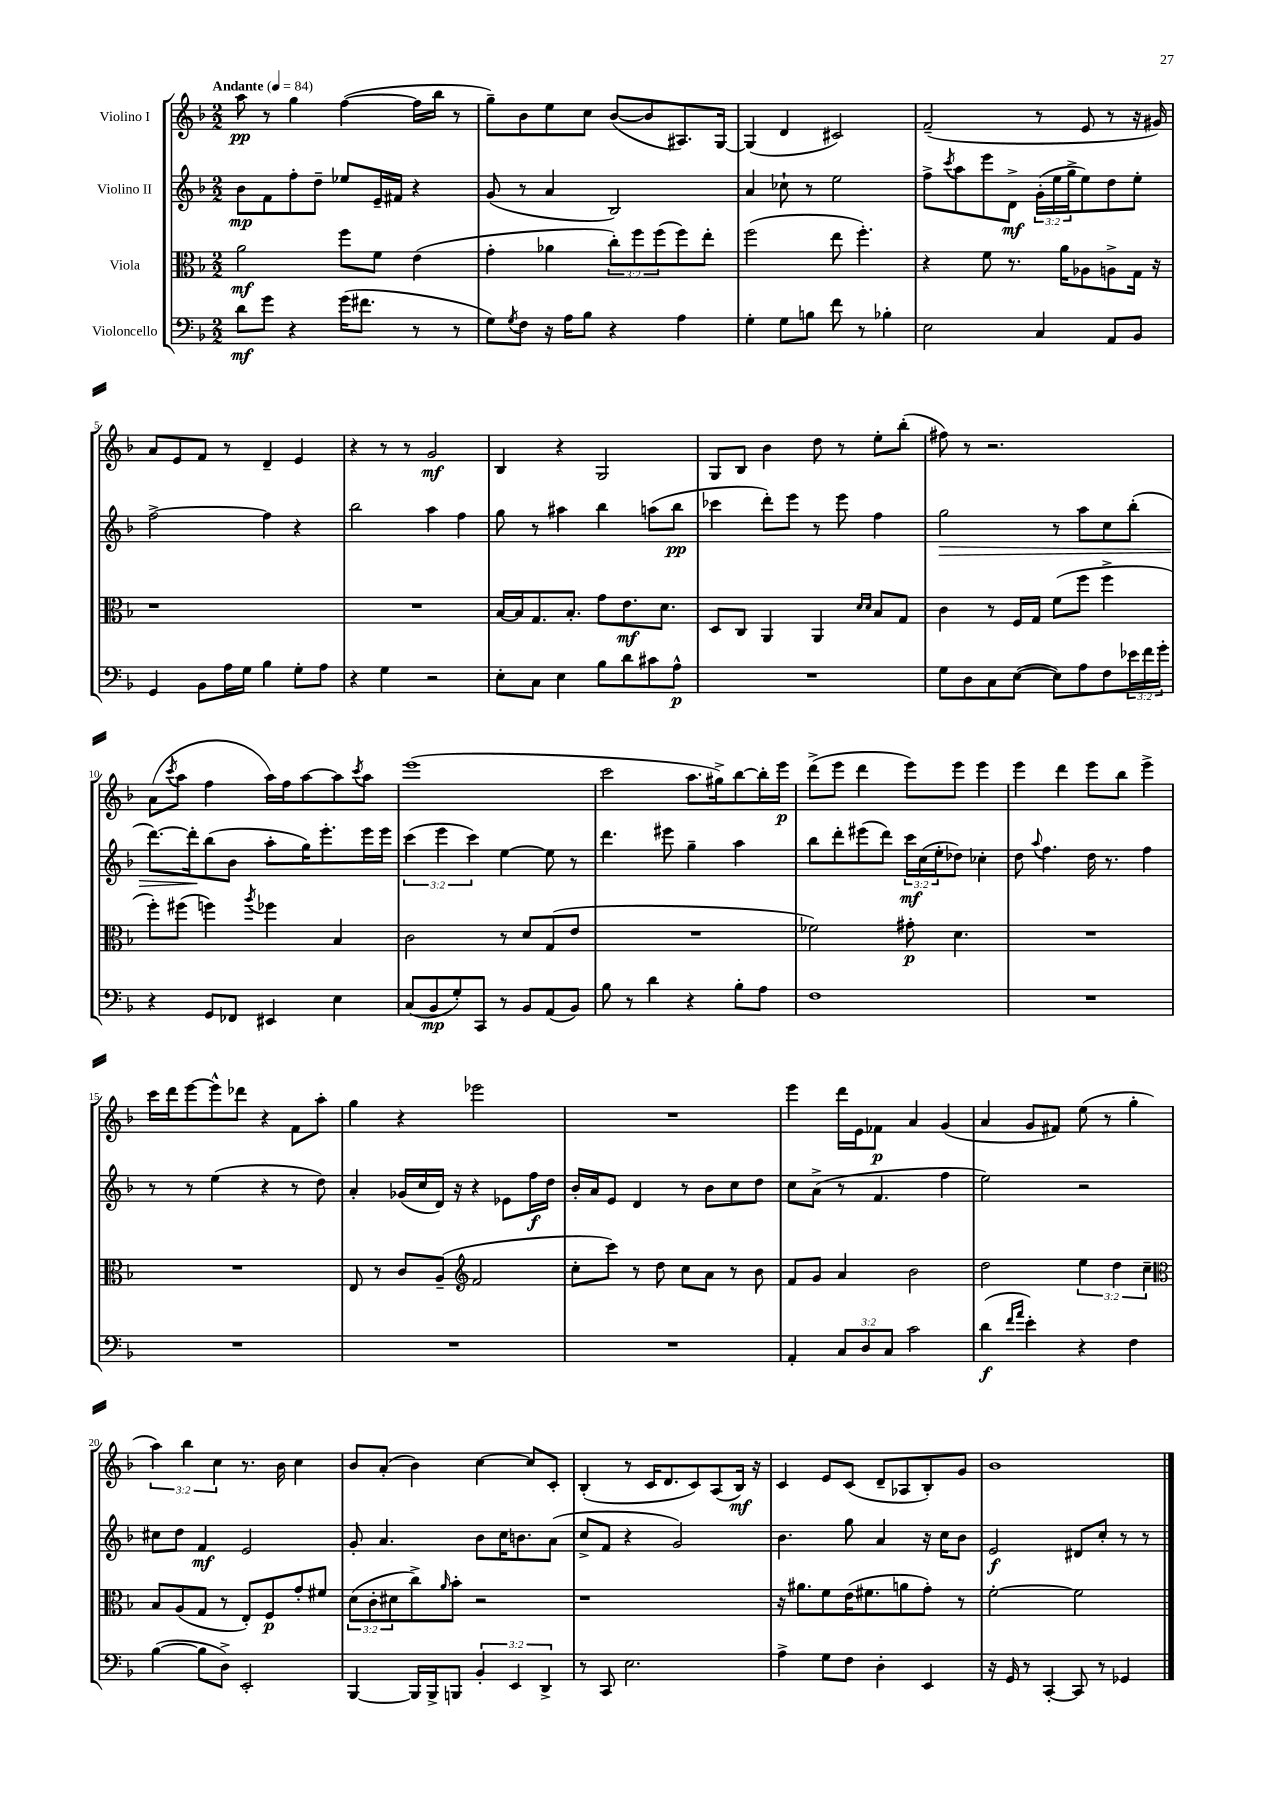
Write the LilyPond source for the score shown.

<<
\new StaffGroup <<
\new Staff = "s0" \with { instrumentName = "Violino I" } {
    \clef treble \key f \major \numericTimeSignature \time 2/2 \override Staff.TupletNumber.text = #tuplet-number::calc-fraction-text \tempo "Andante" 4 = 84
    a''8\pp r8 g''4 f''4~( f''16 bes''16 r8 |
    g''8--) bes'8 e''8 c''8 bes'8~( bes'8 ais8.) g16~ |
    g4( d'4 cis'2) |
    f'2--( r8 e'8 r8 r16 gis'16) |
    a'8 e'8 f'8 r8 d'4-- e'4 |
    r4 r8 r8 g'2\mf |
    bes4 r4 g2 |
    g8 bes8 bes'4 d''8 r8 e''8-. bes''8-.( |
    fis''8) r8 r2. |
    a'8( \acciaccatura { c'''8 } a''8 f''4 a''16) f''16 a''8~ a''8 \acciaccatura { c'''8 } a''8 |
    e'''1( |
    c'''2 a''8. gis''16->) bes''8~ bes''16-. e'''16\p |
    d'''8->( e'''8 d'''4 e'''8) e'''8 e'''4 |
    e'''4 d'''4 e'''8 bes''8 e'''4-> |
    c'''16 d'''16 e'''8~ e'''8-^ des'''8 r4 f'8 a''8-. |
    g''4 r4 ees'''2 |
    R1 |
    e'''4 d'''16 e'16 fes'8\p a'4 g'4( |
    a'4 g'8 fis'8) e''8( r8 g''4-. |
    \tuplet 3/2 { a''4) bes''4 c''4 } r8. bes'16 c''4 |
    bes'8 a'8-.( bes'4) c''4~ c''8 c'8-. |
    bes4-.( r8 c'16 d'8. c'8) a8( bes16\mf) r16 |
    c'4 e'8 c'8( d'8-- aes8 bes8-.) g'8 |
    bes'1 \bar "|." |
}
\new Staff = "s1" \with { instrumentName = "Violino II" } {
    \clef treble \key f \major \numericTimeSignature \time 2/2 \override Staff.TupletNumber.text = #tuplet-number::calc-fraction-text
    bes'8\mp f'8 f''8-. d''8-- ees''8 e'16-- fis'16 r4 |
    g'8( r8 a'4 bes2) |
    a'4 ces''8-! r8 e''2 |
    f''8-> \acciaccatura { c'''8 } a''8 e'''8 d'8->\mf \tuplet 3/2 { g'16-.( e''16 g''16-> } e''8) d''8 e''8-. |
    f''2~-> f''4 r4 |
    bes''2 a''4 f''4 |
    g''8 r8 ais''4 bes''4 a''8( bes''8\pp |
    ces'''4 d'''8-.) e'''8 r8 e'''8 f''4 |
    g''2\> r8 a''8 c''8 bes''8-.( |
    d'''8.~) d'''16-.\! bes''8( bes'8 a''8-. g''16) e'''8.-. e'''16 e'''16 |
    \tuplet 3/2 { c'''4( e'''4 c'''4) } e''4~ e''8 r8 |
    d'''4. eis'''8 g''4-- a''4 |
    bes''8 d'''8-. eis'''8( d'''8) \tuplet 3/2 { c'''16\mf c''16( e''16-. } des''8) ces''4-. |
    d''8 \appoggiatura { a''8 } f''4. d''16 r8. f''4 |
    r8 r8 e''4( r4 r8 d''8) |
    a'4-. ges'16( c''16 d'16) r16 r4 ees'8 f''16\f d''16 |
    bes'16-. a'16 e'8 d'4 r8 bes'8 c''8 d''8 |
    c''8 a'8->( r8 f'4. f''4 |
    e''2) r2 |
    cis''8 d''8 f'4\mf e'2 |
    g'8-. a'4. bes'8 c''16 b'8. a'8( |
    c''8-> f'8 r4 g'2) |
    bes'4. g''8 a'4 r16 c''16 bes'8 |
    e'2\f dis'8 c''8-. r8 r8 \bar "|." |
}
\new Staff = "s2" \with { instrumentName = "Viola" } {
    \clef alto \key f \major \numericTimeSignature \time 2/2 \override Staff.TupletNumber.text = #tuplet-number::calc-fraction-text
    a'2\mf f''8 f'8 e'4( |
    g'4-. aes'4 \tuplet 3/2 { c''8-.) f''8 f''8( } f''8) e''8-. |
    f''2( e''8 f''4.-.) |
    r4 f'8 r8. a'16 aes8 a8-> g16 r16 |
    r1 |
    R1 |
    bes16~ bes16 g8. bes8.-. g'8 e'8.\mf d'8. |
    d8 c8 a,4 a,4 \grace { d'16 d'16 } bes8 g8 |
    c'4 r8 f16 g16 f'8( f''8 f''4-> |
    f''8-.) fis''8( f''4) \acciaccatura { a''8 } fes''4 bes4 |
    c'2 r8 d'8 g8( e'8 |
    R1 |
    fes'2) gis'8-.\p d'4. |
    R1 |
    R1 |
    e8 r8 c'8 a8--( \clef treble f'2 |
    c''8-. c'''8) r8 d''8 c''8 a'8 r8 bes'8 |
    f'8 g'8 a'4 bes'2 |
    d''2 \tuplet 3/2 { e''4 d''4 c''4-- } |
    \clef alto bes8 a8( g8 r8 e8-.) f8\p g'8-. fis'8 |
    \tuplet 3/2 { d'8( c'8-. dis'8 } c''8->) \grace { a'16 } bes'8-. r2 |
    r1 |
    r16 ais'8. f'8 e'16( fis'8. a'8 g'8-.) r8 |
    f'2~-. f'2 \bar "|." |
}
\new Staff = "s3" \with { instrumentName = "Violoncello" } {
    \clef bass \key f \major \numericTimeSignature \time 2/2 \override Staff.TupletNumber.text = #tuplet-number::calc-fraction-text
    d'8\mf g'8 r4 g'16( fis'8. r8 r8 |
    g8) \acciaccatura { g8 } f8 r16 a16 bes8 r4 a4 |
    g4-. g8 b8 f'8 r8 bes4-. |
    e2 c4 a,8 bes,8 |
    g,4 bes,8 a16 g16 bes4 g8-. a8 |
    r4 g4 r2 |
    e8-. c8 e4 bes8 d'8 cis'8 a8-^\p |
    R1 |
    g8 d8 c8 e8~( e8) a8 f8 \tuplet 3/2 { ees'16 f'16 g'16-. } |
    r4 g,8 fes,8 eis,4 e4 |
    c8( bes,8\mp g8-.) c,8 r8 bes,8 a,8( bes,8) |
    bes8 r8 d'4 r4 bes8-. a8 |
    f1 |
    R1 |
    R1 |
    R1 |
    R1 |
    a,4-. \tuplet 3/2 { c8 d8 c8 } c'2 |
    d'4\f( \grace { f'16 a'16 } e'4-.) r4 f4 |
    bes4~( bes8 d8->) e,2-. |
    bes,,4~ bes,,16 bes,,16-> b,,8 \tuplet 3/2 { bes,4-. e,4 d,4-> } |
    r8 c,8 e2. |
    a4-> g8 f8 d4-. e,4 |
    r16 g,16 r8 c,4~-. c,8 r8 ges,4 \bar "|." |
}
>>
>>
